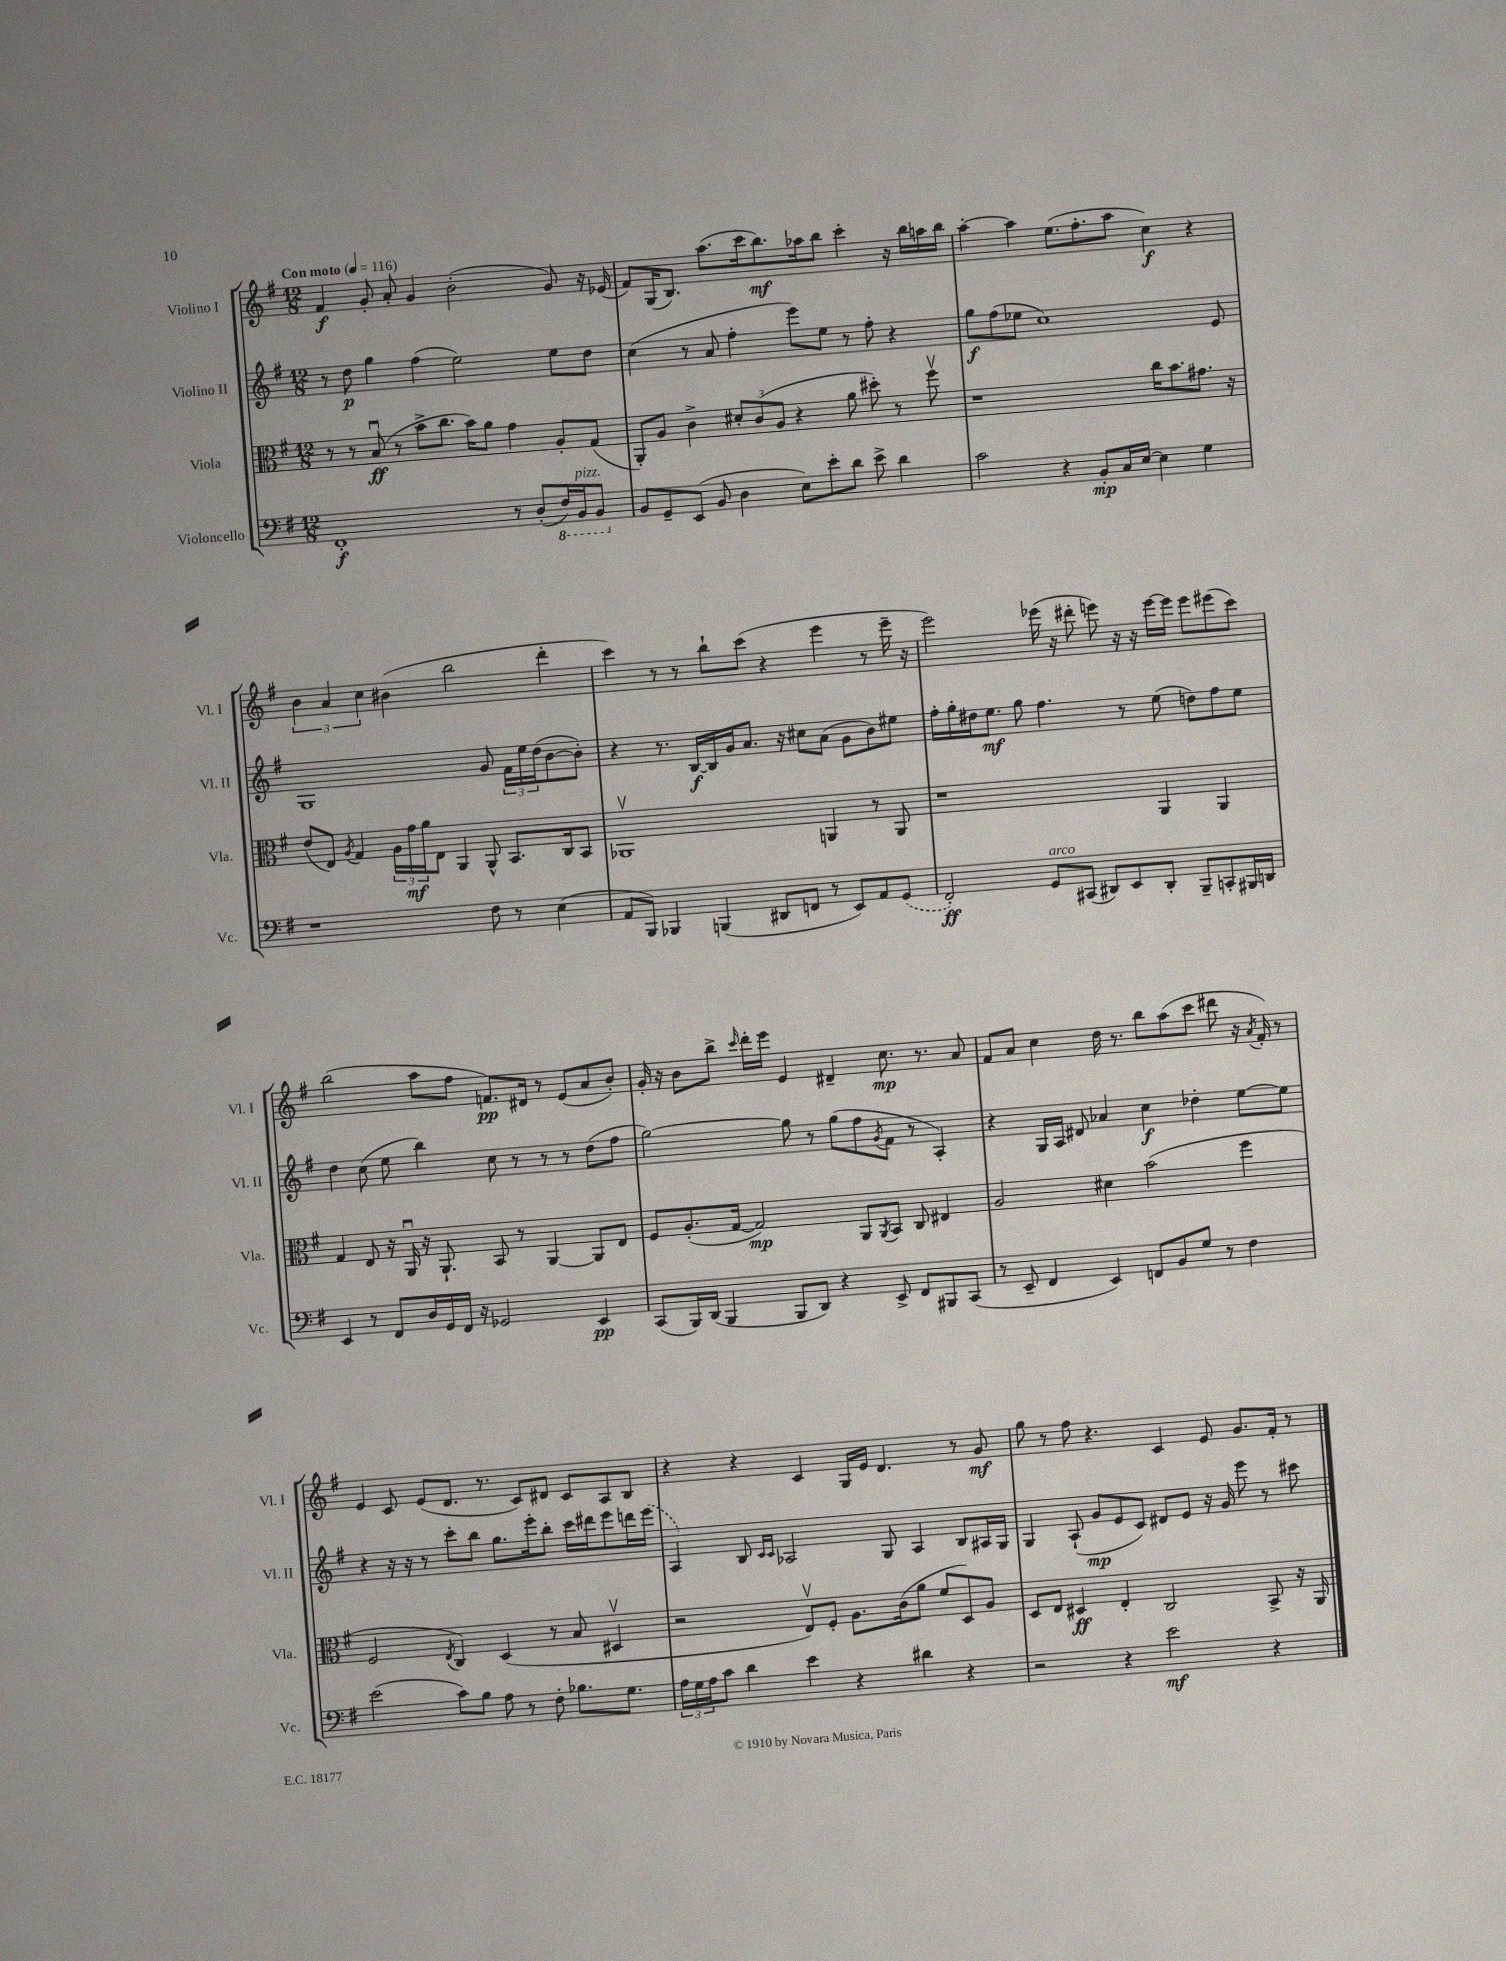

**kern	**dynam	**kern	**dynam	**kern	**dynam	**kern	**dynam
*part4	*part4	*part3	*part3	*part2	*part2	*part1	*part1
*staff4	*staff4	*staff3	*staff3	*staff2	*staff2	*staff1	*staff1
*I"Violoncello	*	*I"Viola	*	*I"Violino II	*	*I"Violino I	*
*I'Vc.	*	*I'Vla.	*	*I'Vl. II	*	*I'Vl. I	*
*clefF4	*	*clefC3	*	*clefG2	*	*clefG2	*
*k[f#]	*	*k[f#]	*	*k[f#]	*	*k[f#]	*
*M12/8	*	*M12/8	*	*M12/8	*	*M12/8	*
*MM116	*	*MM116	*	*MM116	*	*MM116	*
=1	=1	=1	=1	=1	=1	=1	=1
!	!	!	!	!	!	!LO:TX:a:B:t=Con moto	!
1FF#'	f	8r	.	8r	.	4f#/	f
.	.	8r	.	8dd\	p	.	.
.	.	(8Bu/	ff	4gg\	.	8g'/	.
.	.	8r	.	.	.	8a'/	.
.	.	8b^\L	.	(4ff#\	.	4g/	.
.	.	8.cc\J	.	.	.	.	.
.	.	.	.	2ee\)	.	(2b'\	.
.	.	16b\KL)	.	.	.	.	.
.	.	8a\J	.	.	.	.	.
8r	.	4g\	.	.	.	.	.
(8D'/L	.	.	.	.	.	.	.
*8ba	*	*	*	*	*	*	*
16FF#/L)	.	8A'/L	.	8ee\L	.	8g/)	.
!LO:TX:a:i:t=pizz.	!	!	!	!	!	!	!
16BBB/J	.	.	.	.	.	.	.
8BBB/J	.	(8G/J	.	8dd\J	.	16r	.
.	.	.	.	.	.	(16e-X/	.
=2	=2	=2	=2	=2	=2	=2	=2
*X8ba	*	*	*	*	*	*	*
8BB/L	.	8AA'/L)	.	(4cc\	.	8f#/L)	.
8GG~/	.	8A/J	.	.	.	(16G/K	.
.	.	.	.	.	.	8.B/J)	.
(8EE/J	.	4c^\	.	8r	.	.	.
8BB/	.	.	.	8a/	.	(8.aa\L	.
4D\	.	12d#X'/L	.	4ff#'\	.	.	.
.	.	.	.	.	.	16ccc\k	.
.	.	(12c/	.	.	.	.	.
.	.	.	.	.	.	8.bb\)	mf
.	.	12A/J	.	.	.	.	.
8E\L)	.	4r	.	8eee\L)	.	.	.
.	.	.	.	.	.	16aa-X\k	.
8e'\	.	.	.	8ee\J	.	8bb\J	.
8d\J	.	8a\	.	8r	.	4ccc'\	.
8e^\	.	8dd#X'\)	.	8ff#'\	.	.	.
4d\	.	8r	.	4r	.	16r	.
.	.	.	.	.	.	16bb\LL	.
.	.	8ff#v\	.	.	.	16aan\	.
.	.	.	.	.	.	16bb\JJ	.
=3	=3	=3	=3	=3	=3	=3	=3
2c\	.	1r	.	8gg\L	f	[4aa'\	.
.	.	.	.	(8ff#\	.	.	.
.	.	.	.	8ee-X\J	.	4aa\]	.
.	.	.	.	1cc)	.	.	.
4r	.	.	.	.	.	(8.ee\L	.
.	.	.	.	.	.	8.ff#'\	.
8BB'/L	mp	.	.	.	.	.	.
16C/L	.	.	.	.	.	8aa\J	.
[16E/JJ	.	.	.	.	.	.	.
4E\]	.	16cc\KL	.	.	.	4cc\)	f
.	.	8.b\	.	.	.	.	.
4G\	.	8.g#X\J	.	.	.	4r	.
.	.	.	.	8e/	.	.	.
.	.	16r	.	.	.	.	.
!!LO:LB:g=z
=4	=4	=4	=4	=4	=4	=4	=4
1r	.	(8e/L	.	1G	.	6b\	.
.	.	8E/J)	.	.	.	.	.
.	.	.	.	.	.	6a/	.
.	.	8qA/	.	.	.	.	.
.	.	4G/	.	.	.	.	.
.	.	.	.	.	.	6cc\	.
.	.	24A\LL	.	.	.	(4b#X\	.
.	.	24g\	mf	.	.	.	.
.	.	24a\J	.	.	.	.	.
.	.	8E\J	.	.	.	.	.
.	.	4AA/	.	.	.	2bb\	.
8F#\	.	8AA^^/	.	8g/	.	.	.
8r	.	8.BB/L	.	24f#\LL	.	.	.
.	.	.	.	24ee\	.	.	.
.	.	.	.	(24dd\J	.	.	.
(4E\	.	.	.	[8b\	.	4ddd'\	.
.	.	16C/k	.	.	.	.	.
.	.	8BB/J	.	8b'\J])	.	.	.
=5	=5	=5	=5	=5	=5	=5	=5
8AA/L	.	1AA-Xv	.	4r	.	4ccc\)	.
8BBB/J)	.	.	.	.	.	.	.
4BBB-X/	.	.	.	8.r	.	8r	.
.	.	.	.	.	.	8r	.
.	.	.	.	[16B/LL	f	.	.
(4BBBn/	.	.	.	16B/]	.	8bb`\L	.
.	.	.	.	16g/J	.	.	.
.	.	.	.	8.a/J	.	(8ccc\J	.
8DD#X/L	.	.	.	.	.	4r	.
.	.	.	.	16r	.	.	.
8FFn/J	.	.	.	8cc#X\L	.	.	.
8r	.	4AAn/	.	(8a\J	.	4eee\	.
8EE/L)	.	.	.	8g\L	.	.	.
8AA/	.	8r	.	8b\)	.	8r	.
(8GG/J	.	8AA/	.	8ee#X\J	.	16eee~\	.
.	.	.	.	.	.	16r	.
=6	=6	=6	=6	=6	=6	=6	=6
2FF#'/)	ff	1r	.	16ff#'\LL	.	2eee\)	.
.	.	.	.	16gg'\	.	.	.
.	.	.	.	16dd#X\J	.	.	.
.	.	.	.	8.ee\J	mf	.	.
.	.	.	.	8gg\	.	.	.
!LO:TX:a:i:t=arco	!	!	!	!	!	!	!
8GG/L	.	.	.	4.ff#\	.	(16eee-X\	.
.	.	.	.	.	.	16r	.
(8CC#X/J	.	.	.	.	.	8ddd#X'\	.
8DD#X/L)	.	.	.	.	.	8eeen\)	.
8EE/	.	.	.	8r	.	16r	.
.	.	.	.	.	.	16r	.
8DD#'/J	.	4AA/	.	(8ee\	.	[16eee\LL	.
.	.	.	.	.	.	16eee\JJ]	.
8BBB~/L	.	.	.	8ddn\L)	.	8eee\L	.
8CCn'/	.	4AA/	.	8ff#\	.	(8eee#X\	.
16BBB#X/L	.	.	.	8ee\J	.	8ccc\J)	.
16DDn/JJ	.	.	.	.	.	.	.
!!LO:LB:g=z
=7	=7	=7	=7	=7	=7	=7	=7
4EE/	.	4G/	.	4dd\	.	(2bb\	.
8r	.	8E/	.	(8cc\	.	.	.
8FF#/L	.	16r	.	8ee\	.	.	.
.	.	16AAu/	.	.	.	.	.
16D/L	.	16r	.	4bb\)	.	8aa\L	.
16GG/	.	8.AA`/	.	.	.	.	.
16FF#/JJ	.	.	.	.	.	8ff#\J	.
16r	.	.	.	.	.	.	.
2GG-X/	.	8BB/	.	8cc\	.	8.fn/L)	pp
.	.	8r	.	8r	.	.	.
.	.	.	.	.	.	16d#X/Jk	.
.	.	[4AA/	.	8r	.	8r	.
.	.	.	.	8r	.	(8e/L	.
4EE/	pp	8AA/L]	.	(8dd\L	.	8a/	.
.	.	8E/J	.	8ff#\J	.	8b'/J)	.
=8	=8	=8	=8	=8	=8	=8	=8
(8CC/L	.	8F#/L	.	[2gg\)	.	16g'/	.
.	.	.	.	.	.	16r	.
16BBB/L)	.	(8.A'/	.	.	.	8b\L	.
(16DD/JJ	.	.	.	.	.	.	.
4BBB/	.	.	.	.	.	8bb^\J	.
.	.	[16G/Jk	.	.	.	.	.
.	.	.	.	.	.	16qqccc/	.
.	.	2G/])	mp	.	.	16ddd'\LL	.
.	.	.	.	.	.	16eee\JJ	.
8BBB/L	.	.	.	8gg\]	.	4e/	.
8DD/J)	.	.	.	8r	.	.	.
4r	.	.	.	(8gg\L	.	4d#X~/	.
.	.	8AA/L	.	8ff#\	.	.	.
.	.	8qAA/	.	8qg/	.	.	.
8EE^/	.	8BB/J	.	8f#\J	.	8.cc\	mp
8FF#/L	.	8C/	.	8r	.	.	.
.	.	.	.	.	.	8.r	.
8BBB#X/	.	4E#X/	.	4A'/)	.	.	.
(8CC/J	.	.	.	.	.	8a/	.
=9	=9	=9	=9	=9	=9	=9	=9
8r	.	2A/	.	4r	.	8f#/L	.
8EE~/	.	.	.	.	.	8a/J	.
4FF#/	.	.	.	16G/LL	.	4cc\	.
.	.	.	.	16A/JJ	.	.	.
.	.	.	.	8d#X/	.	.	.
4EE/)	.	4d#X\	.	4a-X/	.	16dd\	.
.	.	.	.	.	.	8.r	.
8FFn/L	.	(2b\	.	4cc\	f	8bb\L	.
8BB/	.	.	.	.	.	(8aa\	.
8G/J	.	.	.	4dd-X'\	.	8ccc\J	.
8r	.	.	.	.	.	8ddd#X\	.
4F#\	.	4ff#\	.	[8ee\L	.	16r	.
.	.	.	.	.	.	8qa/	.
.	.	.	.	.	.	16f#'/)	.
.	.	.	.	8ee\J]	.	8r	.
!!LO:LB:g=z
=10	=10	=10	=10	=10	=10	=10	=10
(2e\	.	2F#/	.	4r	.	4e/	.
.	.	.	.	16r	.	8c/	.
.	.	.	.	16r	.	.	.
.	.	.	.	8r	.	(8e/L	.
.	.	8qE/	.	.	.	.	.
8c\L)	.	4C/)	.	8ccc'\L	.	8.d/J	.
8B\J	.	.	.	8bb\J	.	.	.
.	.	.	.	.	.	8.r	.
8A\	.	(4D/	.	8.gg\L	.	.	.
8r	.	.	.	.	.	8c/L)	.
.	.	.	.	16eee'\k	.	.	.
8F#'\	.	8r	.	8bb'\J	.	8d#X/J	.
8.B-X\L	.	8B/	.	16ccc\LL	.	8c/L	.
.	.	.	.	16ddd#X\J	.	.	.
.	.	4D#Xv/	.	8eee\	.	8A/	.
8.G\J	.	.	.	.	.	.	.
.	.	.	.	16dddn\L	.	8B/J	.
.	.	.	.	(16eee\JJ	.	.	.
=11	=11	=11	=11	=11	=11	=11	=11
24A\LL	.	2r	.	4A/)	.	4r	.
24G\	.	.	.	.	.	.	.
24A\J	.	.	.	.	.	.	.
8c\J	.	.	.	.	.	.	.
4d\	.	.	.	8B/	.	4r	.
.	.	.	.	16qqc/LL	.	.	.
.	.	.	.	16qqc/JJ	.	.	.
.	.	.	.	2A-X/	.	.	.
4e\	.	8Ev/L)	.	.	.	4c/	.
.	.	8F#'/J	.	.	.	.	.
4r	.	8.A\L	.	.	.	16G/LL	.
.	.	.	.	.	.	16e/JJ	.
.	.	.	.	8G/	.	4.d/	.
.	.	(16c\k	.	.	.	.	.
4d#X\	.	8a\J	.	4A-/	.	.	.
.	.	8f#/L	.	.	.	.	.
4r	.	8D/)	.	8B/L	.	8r	.
.	.	8A/J	.	16A#X/L	.	8g/	mf
.	.	.	.	16G/JJ	.	.	.
=12	=12	=12	=12	=12	=12	=12	=12
2r	.	8D/L	.	4G/	.	8gg\	.
.	.	8E/J	.	.	.	8r	.
.	.	4D#X/	ff	(8A`/	.	8ff#\	.
.	.	.	.	8g/L	mp	4.r	.
4r	.	4E'/	.	8e/	.	.	.
.	.	.	.	8c/J)	.	.	.
2e\	mf	2C/	.	8d#X/L	.	4c/	.
.	.	.	.	8e/J	.	.	.
.	.	.	.	16r	.	8e/	.
.	.	.	.	16g/	.	.	.
.	.	.	.	8eee\	.	8.g/L	.
4r	.	8BB^/	.	8r	.	.	.
.	.	.	.	.	.	16f#'/Jk	.
.	.	16r	.	8ccc#X\	.	8r	.
.	.	16AA/	.	.	.	.	.
==	==	==	==	==	==	==	==
*-	*-	*-	*-	*-	*-	*-	*-
